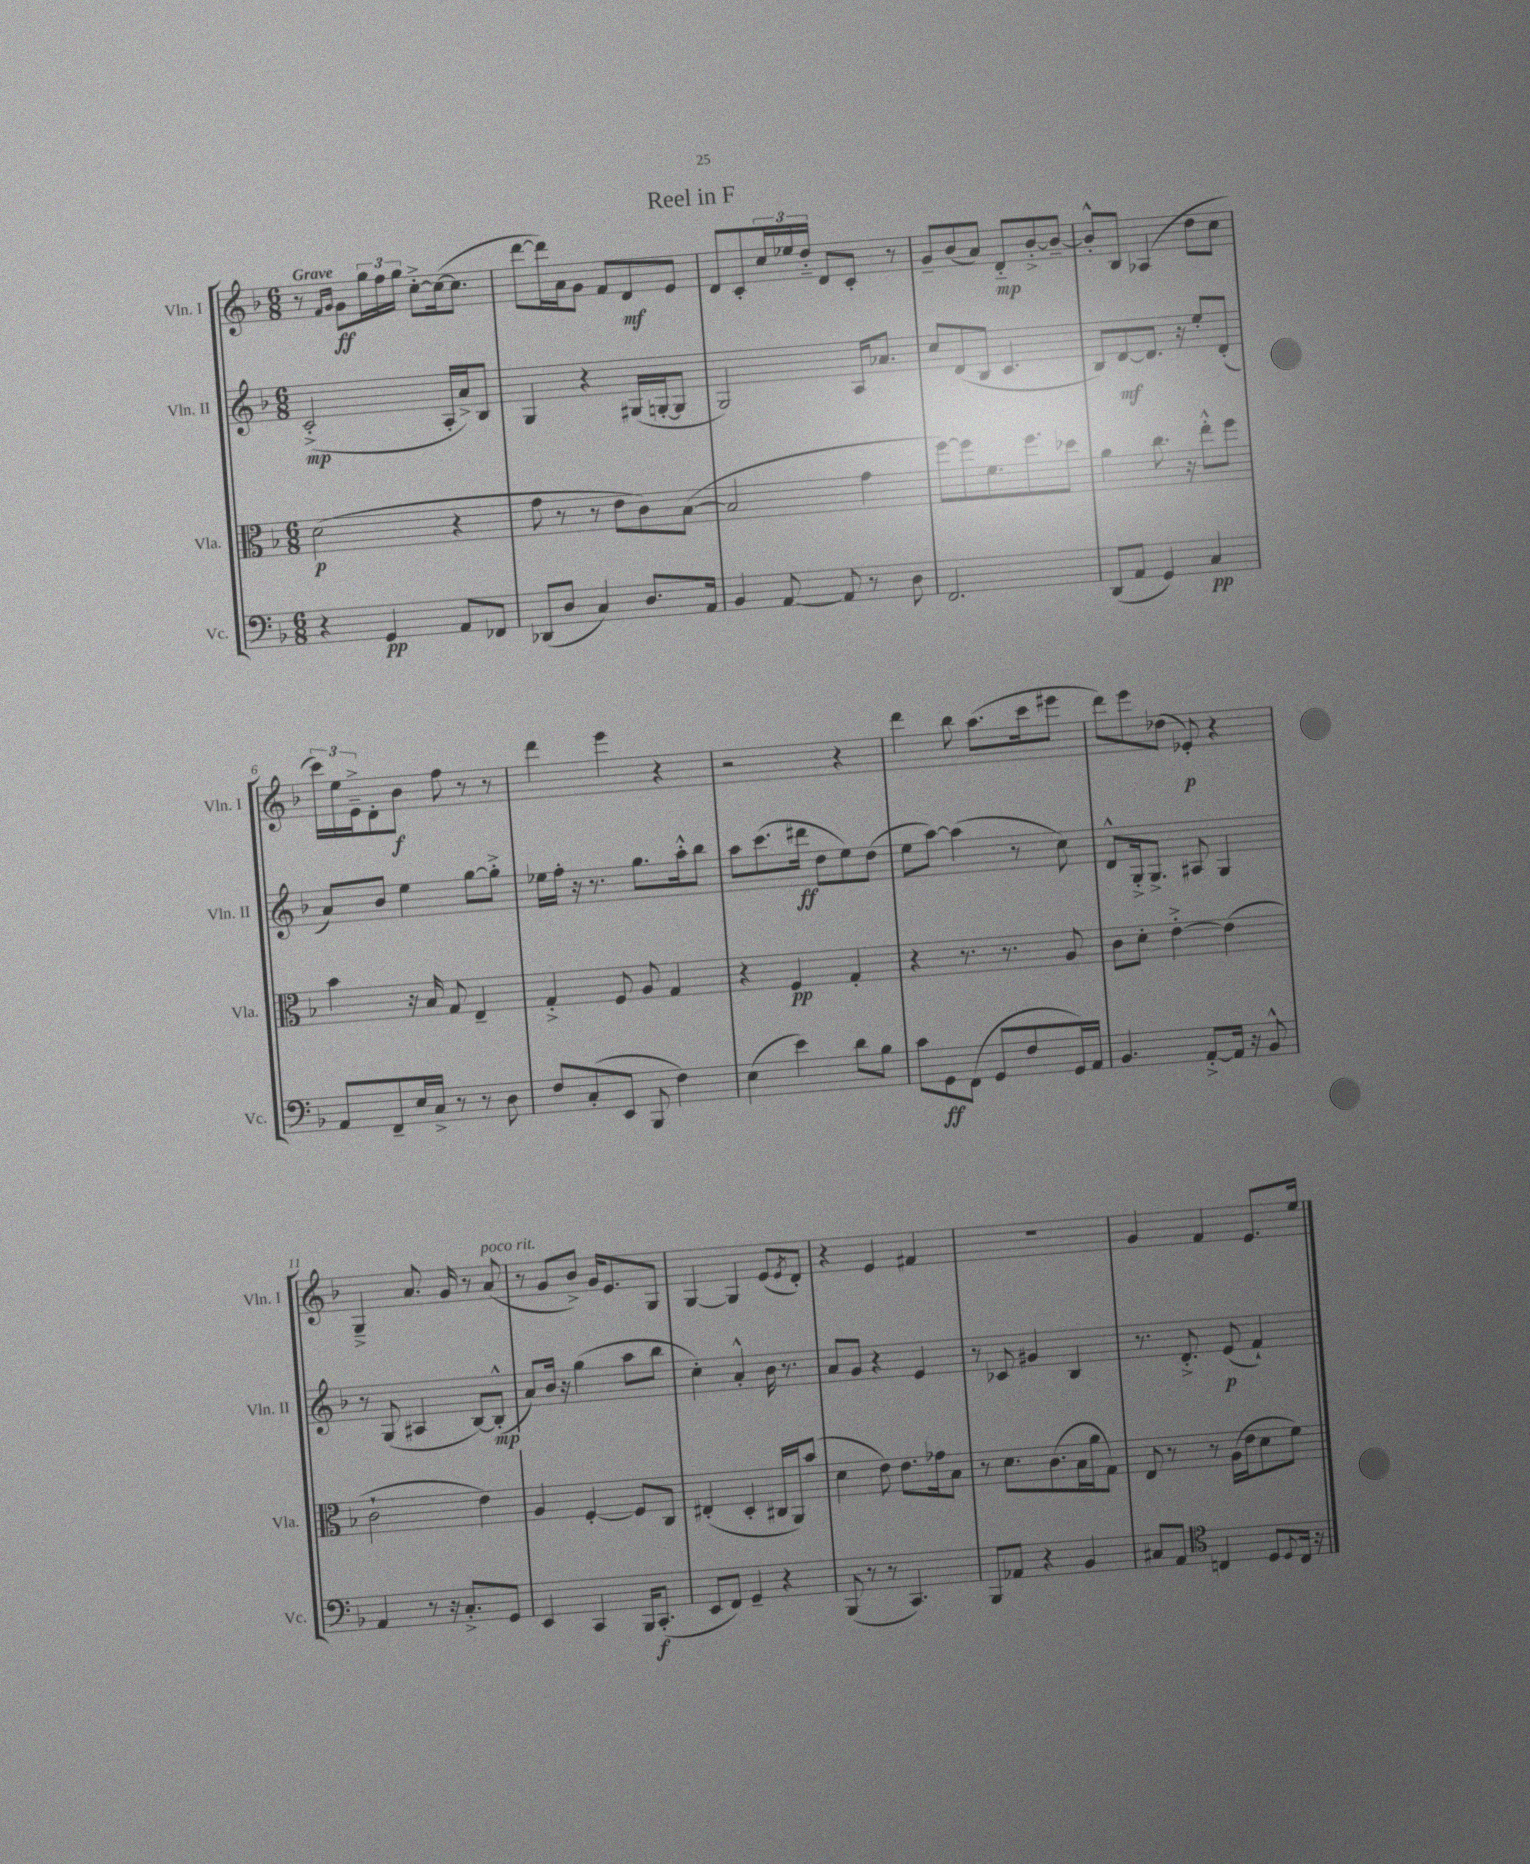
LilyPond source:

\header { title = "Reel in F" }
<<
\new StaffGroup <<
\new Staff = "s0" \with { instrumentName = "Vln. I" shortInstrumentName = "Vln. I" } {
    \clef treble \key f \major \numericTimeSignature \time 6/8 \tempo "Grave"
    r8 \grace { f'16 g'16 } g'8\ff \tuplet 3/2 { g''16 f''16 g''16 } c''8~-.-> c''16~( c''8. |
    d'''8~ d'''16) a'16 g'8 f'8 d'8\mf e'8 |
    d'8 c'8-. \tuplet 3/2 { c''16 ees''16 d''16-_ } d'8 c'8-. r8 |
    g'8-- bes'8( a'8) d'8-_\mp bes'8~-.-> bes'8~-- |
    bes'8-.-^ bes8 aes4( d''8 c''8 |
    \tuplet 3/2 { c'''16) e''16 e'16---> } d'8-. bes'8\f f''8 r8 r8 |
    d'''4 e'''4 r4 |
    r2 r4 |
    d'''4 bes''8 a''8.( c'''16 eis'''8 |
    d'''8) e'''8 des''8( ees'8-.\p) r4 |
    g4---> a'8. g'16 r8 a'8^\markup { \italic "poco rit." }( |
    r8 g'8 bes'8->) g'16 e'8. g8 |
    g4~ g4 e'8( \acciaccatura { e'8 } d'8-.) |
    r4 e'4 fis'4 |
    R2. |
    g'4 f'4 e'8. e''16 \bar "|." |
}
\new Staff = "s1" \with { instrumentName = "Vln. II" shortInstrumentName = "Vln. II" } {
    \clef treble \key f \major \numericTimeSignature \time 6/8
    c'2-.->\mp( a16-. a'16->) bes8 |
    g4 r4 gis16( g16~-. g8 |
    g2) a16 aes'8. |
    c''8 d'8( bes8 c'4. |
    bes8) d'8~\mf d'8. r16 e''8-. d'8-.( |
    a'8) bes'8 e''4 g''8~ g''8-.-> |
    ees''16 f''16-. r16 r8. g''8. a''16-.-^ bes''8 |
    a''8 c'''8.( dis'''16\ff d''8 e''8) d''8( |
    e''8 a''8~) a''4( r8 c''8) |
    d'8-^ g16-.-> g8.-> ais8 g4 |
    r8 g8( ais4 bes8~) bes8-.-^\mp( |
    a'8) bes'16 r16 g''4( a''8 bes''8 |
    c''4-.) a'4-.-^ bes'16 r8. |
    a'8 g'8 r4 e'4 |
    r8 ces'8 gis'4 bes4 |
    r8. d'8.-.-> e'8\p( f'4-!) \bar "|." |
}
\new Staff = "s2" \with { instrumentName = "Vla." shortInstrumentName = "Vla." } {
    \clef alto \key f \major \numericTimeSignature \time 6/8
    d'2\p( r4 |
    g'8 r8 r8 e'8 c'8) bes8~( |
    bes2 g'4 |
    f''8~) f''8 f'8. f''8. des''8 |
    a'4 c''8. r16 e''8-.-^ f''8 |
    bes'4 r16 bes16 g8 e4-- |
    g4-.-> f8 a8 g4 |
    r4 f4\pp g4-. |
    r4 r8. r8. a8 |
    c'8 d'8-. e'4~-.-> e'4( |
    c'2-! e'4) |
    a4 f4~-. f8 c8 |
    eis4-.( d4-. cis16 a,16) bes'8( |
    d'4 e'8) e'8. ges'16 bes8 |
    r8 d'8. c'8.( bes16 a'16 g8) |
    e8 r8 r8 a16( e'16 d'8 f'8) \bar "|." |
}
\new Staff = "s3" \with { instrumentName = "Vc." shortInstrumentName = "Vc." } {
    \clef bass \key f \major \numericTimeSignature \time 6/8
    r4 g,4\pp a,8 fes,8 |
    des,8( d8 c4) d8. a,16 |
    bes,4 a,8~ a,8 r8 d8 |
    f,2. |
    d,8( a,8 g,4) c4\pp |
    a,8 f,8-- e16 c16-> r8 r8 d8 |
    f8 c8-.( e,8 bes,,8 f4) |
    e4( e'4) d'8 bes8 |
    c'8 g,8\ff f,8( g,8 f8 g,16) a,16 |
    bes,4. a,8~-.-> a,16 r16 bes,8-^ |
    a,4 r8 r16 c8.-.-> g,8 |
    e,4 c,4 bes,,16 c,8.-.\f( |
    e,8 f,8) g,4-- r4 |
    bes,,8( r8 r8 c,4.) |
    bes,,8 aes,8 r4 bes,4 |
    cis8 a,8 \clef tenor c4 d8 \appoggiatura { d8 } c16 r16 \bar "|." |
}
>>
>>
